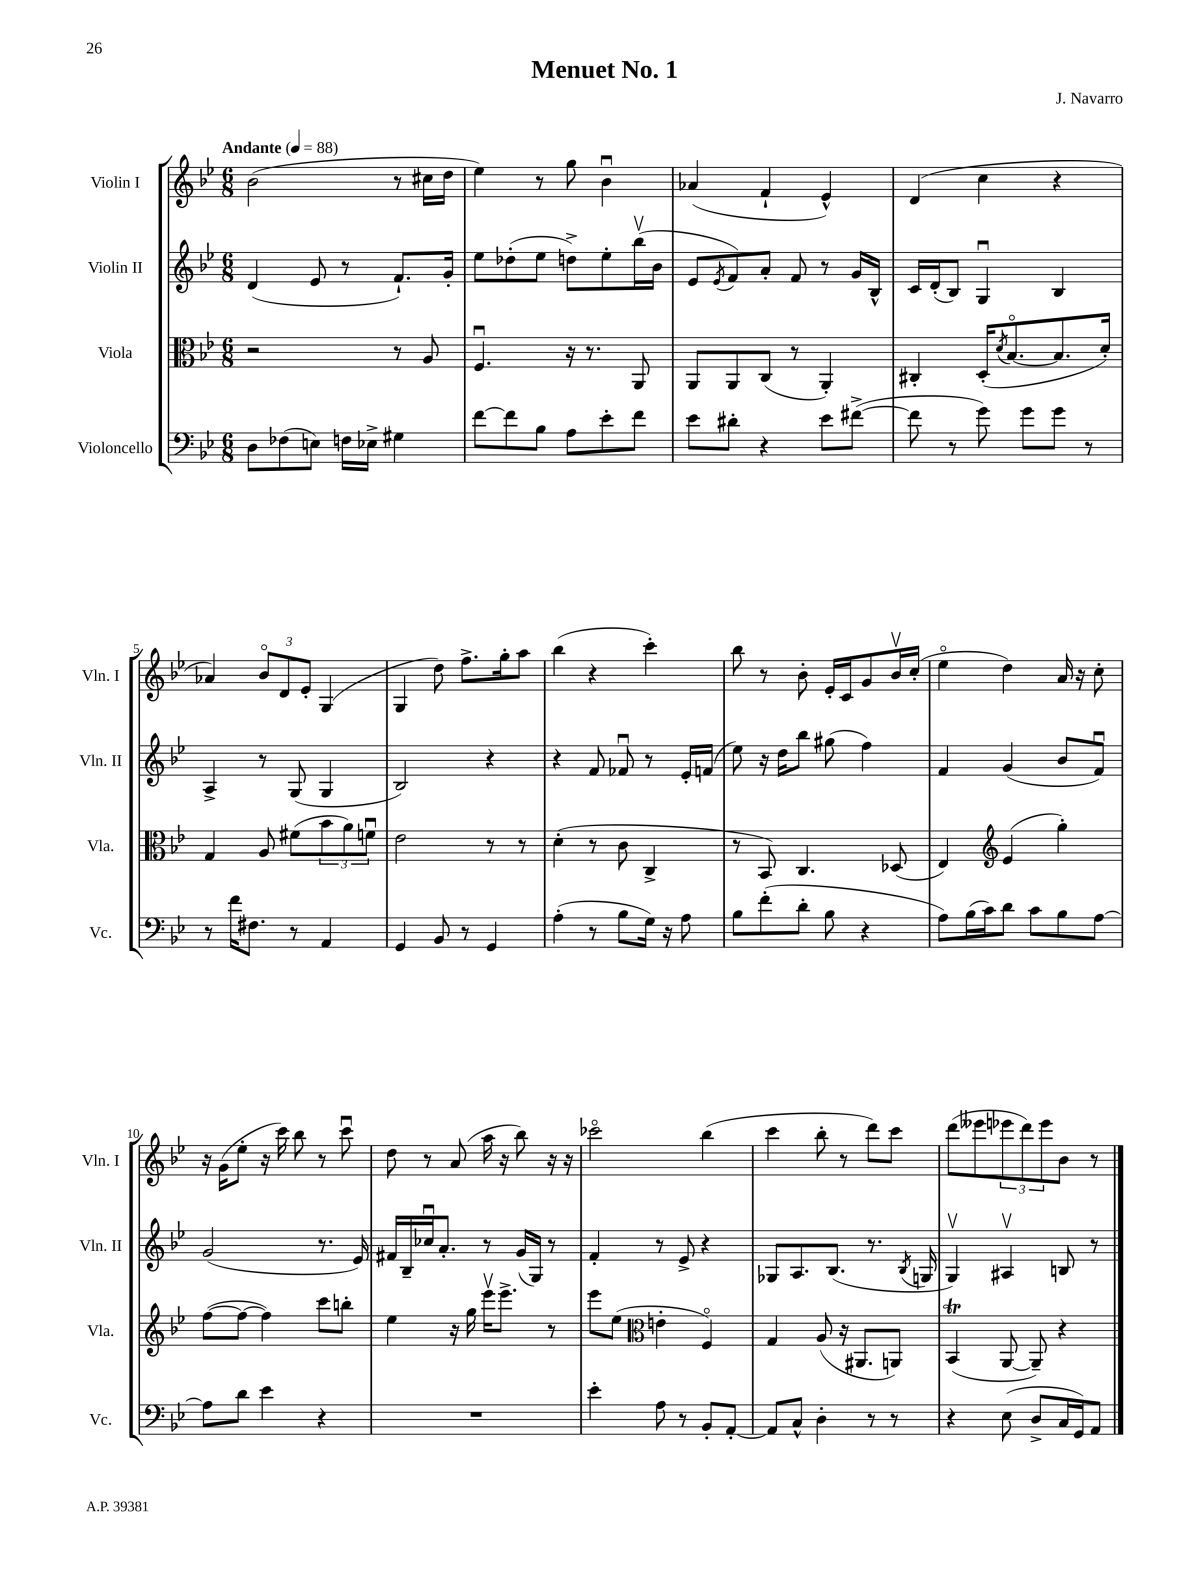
\header { title = "Menuet No. 1" composer = "J. Navarro" }
<<
\new StaffGroup <<
\new Staff = "s0" \with { instrumentName = "Violin I" shortInstrumentName = "Vln. I" } {
    \clef treble \key bes \major \numericTimeSignature \time 6/8 \tempo "Andante" 4 = 88
    bes'2( r8 cis''16 d''16 |
    ees''4) r8 g''8 bes'4\downbow |
    aes'4( f'4-! ees'4-^) |
    d'4( c''4 r4 |
    aes'4) \tuplet 3/2 { bes'8\flageolet d'8 ees'8-. } g4( |
    g4 d''8) f''8.-> g''16-. a''8 |
    bes''4( r4 c'''4-.) |
    bes''8 r8 bes'8-. ees'16-. c'16 g'8 bes'16\upbow c''16-.( |
    ees''4\flageolet d''4) a'16 r16 c''8-. |
    r16 g'16( ees''8-. r16 c'''16) bes''8 r8 c'''8\downbow |
    d''8 r8 a'8( a''16 r16 bes''8) r16 r16 |
    ces'''2\flageolet bes''4( |
    c'''4 bes''8-. r8 d'''8) c'''8 |
    d'''8( eeses'''8 \tuplet 3/2 { ees'''8 d'''8) ees'''8 } bes'8 r8 \bar "|." |
}
\new Staff = "s1" \with { instrumentName = "Violin II" shortInstrumentName = "Vln. II" } {
    \clef treble \key bes \major \numericTimeSignature \time 6/8
    d'4( ees'8 r8 f'8.-!) g'16-. |
    ees''8 des''8-.( ees''8 d''8->) ees''8-. bes''16\upbow( bes'16 |
    ees'8 \acciaccatura { ees'8 } f'8) a'8-. f'8 r8 g'16 bes16-^ |
    c'16 d'16-.( bes8) g4\downbow bes4 |
    a4-> r8 g8( g4 |
    bes2) r4 |
    r4 f'8 fes'8\downbow r8 ees'16-. f'16( |
    ees''8) r16 d''16 bes''8 gis''8( f''4) |
    f'4 g'4( bes'8 f'8\downbow) |
    g'2( r8. ees'16) |
    fis'16 bes16-- ces''16\downbow a'8.-. r8 g'16( g16) r8 |
    f'4-. r8 ees'8-> r4 |
    ges8 a8. bes8.( r8. \acciaccatura { bes8 } g16 |
    g4\upbow) ais4\upbow b8 r8 \bar "|." |
}
\new Staff = "s2" \with { instrumentName = "Viola" shortInstrumentName = "Vla." } {
    \clef alto \key bes \major \numericTimeSignature \time 6/8
    r2 r8 a8 |
    f4.\downbow r16 r8. a,8 |
    a,8 a,8 c8( r8 a,4-.) |
    cis4-. d16-.( \acciaccatura { d'8 } bes8.~\flageolet bes8. d'16-.) |
    g4 a8 fis'8( \tuplet 3/2 { bes'8 a'8) f'8\downbow } |
    ees'2 r8 r8 |
    d'4-.( r8 c'8 c4-> |
    r8 bes,8) c4. des8( |
    ees4) \clef treble ees'4( g''4-.) |
    f''8~( f''8~ f''4) c'''8 b''8-. |
    ees''4 r16 g''16 ees'''16\upbow ees'''8.-> r8 |
    ees'''8 ees''8( \clef alto e'4-. f4\flageolet) |
    g4 a8( r16 ais,8. a,8) |
    bes,4\trill( a,8~ a,8--) r4 \bar "|." |
}
\new Staff = "s3" \with { instrumentName = "Violoncello" shortInstrumentName = "Vc." } {
    \clef bass \key bes \major \numericTimeSignature \time 6/8
    d8 fes8( e8) f16 ees16-> gis4 |
    f'8~ f'8 bes8 a8 ees'8-. f'8 |
    ees'8 dis'8-. r4 ees'8 fis'8~->( |
    fis'8 r8 g'8) g'8 g'8 r8 |
    r8 f'16 fis8. r8 a,4 |
    g,4 bes,8 r8 g,4 |
    a4-.( r8 bes8 g16) r16 a8 |
    bes8 f'8-.( d'8-. bes8 r4 |
    a8) bes16( c'16) d'8 c'8 bes8 a8~ |
    a8 d'8 ees'4 r4 |
    R2. |
    ees'4-. a8 r8 bes,8-. a,8~-. |
    a,8 c8-^ d4-. r8 r8 |
    r4 ees8( d8-> c16 g,16) a,8 \bar "|." |
}
>>
>>
